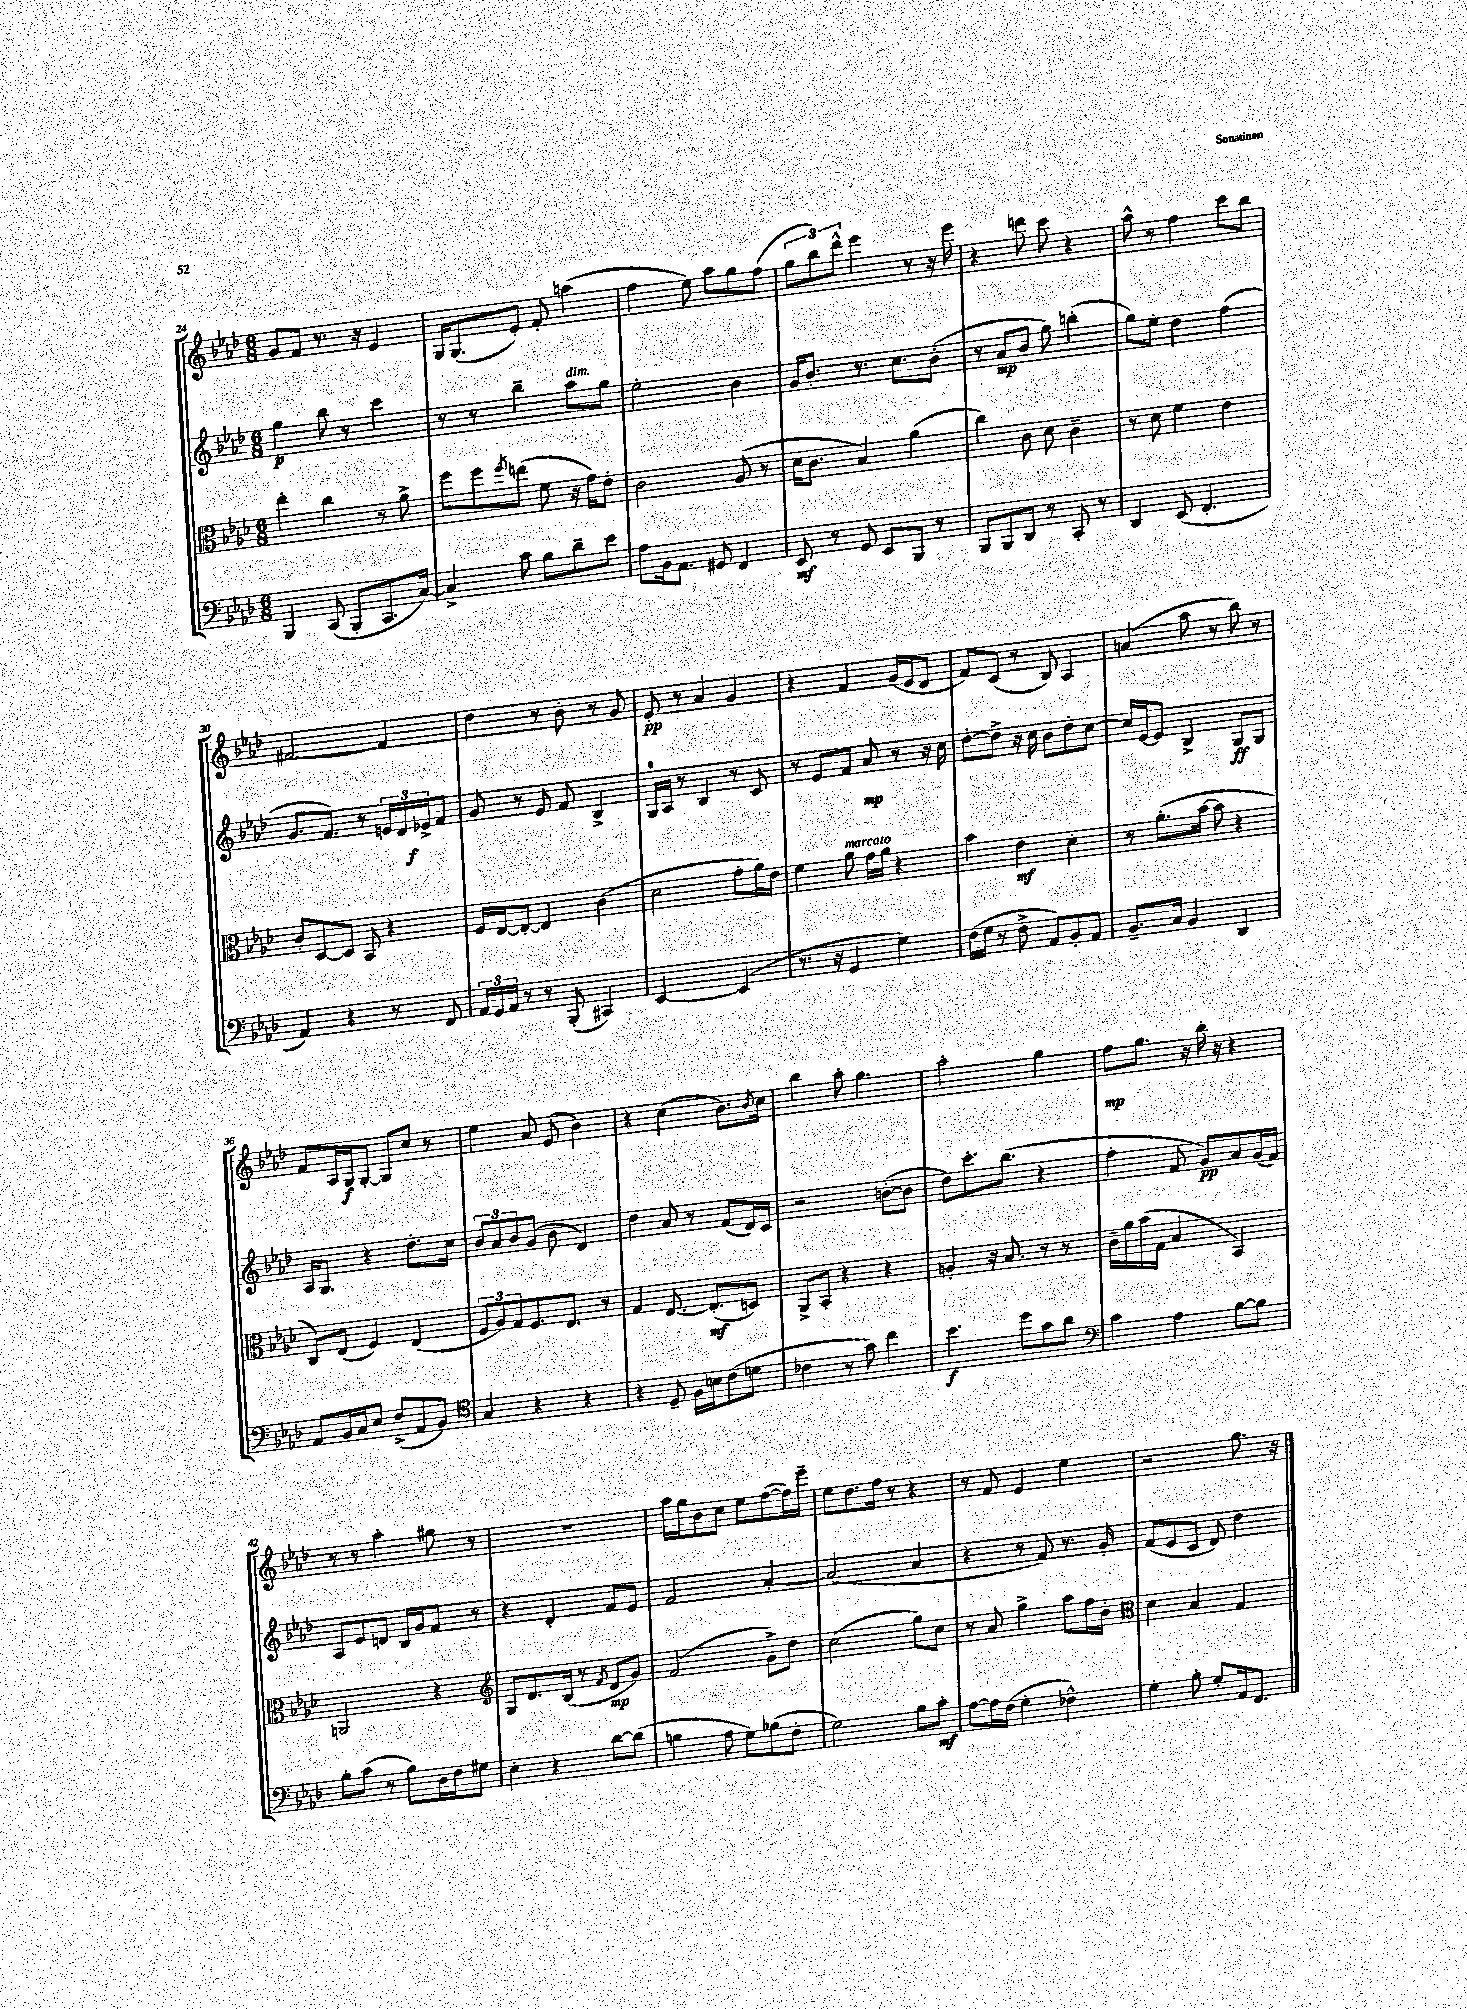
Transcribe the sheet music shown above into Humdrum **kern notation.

**kern	**kern	**kern	**kern
*staff4	*staff3	*staff2	*staff1
*clefF4	*clefC3	*clefG2	*clefG2
*k[b-e-a-d-]	*k[b-e-a-d-]	*k[b-e-a-d-]	*k[b-e-a-d-]
*M6/8	*M6/8	*M6/8	*M6/8
4BBB-/	4ee-'\	4gg\	8g/L
.	.	.	8f/J
(8CC/	4cc\	8bb-\	8.r
8BBB-'/L	.	8r	.
.	.	.	16r
8.CC/	8r	4ccc\	4e-/
.	8a-^\	.	.
[16C/Jk)	.	.	.
=	=	=	=
4C^/]	8ff\L	8r	16G/LK
.	.	.	(8.G/
.	8ff\	8r	.
.	8qff/	.	.
8c\	(8ee\J	4bb-~\	8e-'/J)
8B-\L	8f\	.	8f'/
8d-~\	16r	8aa-\L	(4aa\
.	16g\LK)	.	.
8e-\J	8e-'\J	8gg\J	.
=	=	=	=
8A-\L	2c\	2ee-'\	4ff\
16BB-\k	.	.	.
8.AA-\J	.	.	.
.	.	.	8ee-\)
8GG#/	.	.	8aa-\L
4FF/	(8A-/	4b-\	8gg\
.	8r	.	(8ff\J
=	=	=	=
8EE-/	16d-\LK	16g/LK	12gg\L
.	8.c\J	8.b-'/J	.
.	.	.	12bb-\)
8r	.	.	.
.	.	.	12ddd-^^\J
8GG/	4B-/)	8.r	4eee-\
8EE-/L	.	.	.
.	.	8.cc\L	.
8BBB-/J	(4a-\	.	8r
8r	.	(8b-'\J	16r
.	.	.	16eee-\
=	=	=	=
8BBB-/L	4cc\)	8r	4r
8BBB-/	.	8a-/L	.
8DD-/J	8c\	8b-/J	8ddd\
8r	8d-\	8gg\)	8ccc\
8CC'/	4c~\	(4bb'\	4r
8r	.	.	.
=	=	=	=
4DD-/	8r	8gg\L)	8aa-^^\
.	8d-\	8ee-'\J	8r
(8EE-/	4f\	4dd-\	4ff\
4.FF'/	.	.	.
.	4e-\	(4ff\	8ccc\L
.	.	.	8bb-\J
=	=	=	=
4AA-/)	8c'/L	8.g/L	[2f#/
.	[8D-/	.	.
.	.	8.f/J)	.
4r	8D-/]J	.	.
.	8BB-/	8r	.
8r	4r	24e/LL	4f#/]
.	.	24d-/	.
.	.	24e-^/J	.
8FF/	.	8f/J	.
=	=	=	=
24AA-/LL	16F/LL	8g/	4dd-\
24GG/	.	.	.
.	[16E-/J	.	.
24AA-/JJ	.	.	.
8r	8E-'/_J	8r	.
8r	4E-/]	8e-/	8r
(8BBB-'/	.	8f/	8b-'\
4CC#/)	(4c\	4B-^/	8r
.	.	.	8g/
=	=	=	=
[2EE-/	2d-\	16G/LL	8e-'/
.	.	16A-/JJ	.
.	.	8r	8r
.	.	4B-/	4a-/
(4EE-/]	8g'\L	8r	4g/
.	16a-\L)	8c/	.
.	16e-\JJ	.	.
=	=	=	=
8.r	4f\	8r	4r
.	.	8e-/L	.
16r	.	.	.
4GG/	8a-\	8f/J	4f/
.	16g\LL	8a-/	.
.	16a-\JJ	.	.
4G\)	4r	8r	(16g/LL
.	.	.	16e-/J
.	.	16r	8d-/J
.	.	16cc\	.
=	=	=	=
(16F\LL	4b-\	[8dd-'\L	8f/L)
16G\JJ	.	.	.
8r	.	8dd-^\]J	(8c/J
8F^\	4e-\	16r	8r
.	.	16cc\	.
8AA-/L)	.	8b-\L	8B-/)
8BB-'/	4d-'\	8dd-'\	4A-/
8AA-/J	.	[8cc\J	.
=	=	=	=
8.BB-~/L	8r	16cc/]LL	(4a/
.	.	[16e-/J	.
.	(8.a-'\L	8e-/]J	.
16C/Jk	.	.	.
4BB-/	.	4B-^/	8aa-\
.	[16b-\Jk	.	.
.	8b-\]	.	8r
4DD-/	4r	8G/L	8bb-\)
.	.	8G/J	8r
=	=	=	=
8AA-/L	8C/L)	16A-/LK	8f/L
.	.	8.G/J	.
16BB-/L	(8E-/J	.	16A-/L
16C/J	.	.	16G/J
8E-/J	4F/)	4r	[8G'/J
(8F^/L	.	.	8G/]L
8AA-/	(4E-/	8.dd-'\L	8cc/J
8BB-/J)	.	.	8r
.	.	16cc\Jk	.
=	=	=	=
*clefC4	*	*	*
4G/	12F/L	12b-/L	4ee-\
.	12A-/)	12a-/	.
.	12G/	12b-/	.
4r	8.F/	(8g/J	8a-/
.	.	8b-\	(8e-/
.	8.E-/J	.	.
4r	.	4d-/)	4b-\)
.	8r	.	.
=	=	=	=
4r	4G/	4dd-\	4r
8D-~/	[8.E-/	8a-/	(4cc\
16F\LL	.	8r	.
16B\J	(8.E-'/]L	.	.
(8c\	.	(8f/L	8.b-\L)
8d\J	8D/J)	16d-/L)	.
.	.	.	8qb-/
.	.	16c/JJ	16cc\Jk
=	=	=	=
4c-\	8AA-^/L	2r	4bb-\
.	8BB-'/J	.	.
8r	4r	.	8aa-'\
8g\)	.	.	4.gg\
4cc\	4r	([8b'\L	.
.	.	8b\]J	.
=	=	=	=
4.b-\	4A'/	8dd-\L)	2aa-'\
.	.	8.ccc'\	.
.	16r	.	.
.	8.B-/	(8.bb-\J	.
8dd-\L	.	.	.
8g\	8r	4r	4gg\
8a-\J	8r	.	.
=	=	=	=
*clefF4	*	*	*
4c\	16c~\LL	4ff'\	8ff\L
.	16a-\	.	.
.	(16b-\	.	8.gg\J
.	16G\JJ	.	.
4A-\	4B-/	8f/	.
.	.	.	16r
.	.	8g/L)	16bb-'\
.	.	.	16r
[8B-\L	4BB-/)	8a-/	4r
8B-\]J	.	(16g/L	.
.	.	16f/JJ)	.
=	=	=	=
8B-'\L	2AA/	8A-/L	8r
(8c\J	.	8e-/	8r
8r	.	8d/J	4aa-'\
8B-\L)	.	16B-/LL	.
.	.	16g/J	.
16D-\L	4r	8f/J	8gg#\
16F\J	.	.	.
8G#\J	.	8r	8r
=	=	=	=
*	*clefG2	*	*
4E-'\	8G/L	4r	2.r
.	8.d-/	.	.
4r	.	4d-'/	.
.	(16B-/Jk	.	.
.	8r	.	.
.	8qf/	.	.
[8d-\L	8d-/L	8f/L	.
(8d-\]J	8g/J)	8e-/J	.
=	=	=	=
4B\	(2f/	2f/	16aa-\LL
.	.	.	16gg\J
.	.	.	8b-\
8A-\	.	.	8cc\J
8G\L)	.	.	8ee-\L
(8B-\	8g^\L)	[4a-'/	([8ff\
8F'\J	8dd-\J	.	16ff\]L)
.	.	.	16eee-~\JJ
=	=	=	=
2G\)	(2cc\	(2a-/]	8ee-\L
.	.	.	8.dd-\
.	.	.	16ff\Jk
.	.	.	8r
8B-\L	8gg\L)	4a-/	4r
8c'\J	8cc\J	.	.
=	=	=	=
[8A-\L	8r	4r	8r
16A-\]L	8a-/	.	8f/
(16F\JJ	.	.	.
4G'\	4gg^\	8r	4e-/
.	.	8f/)	.
4F-^^\)	8aa-\L	8.r	4ee-\
.	16ff\L	.	.
.	16b-'\JJ	16g'/	.
=	=	=	=
*	*clefC3	*	*
4G'\	4d-\	(8f/L	2r
.	.	8e-/	.
8B-'\	4B-/	8c/J	.
8G'/L	.	8d-/)	.
16AA-/k	4G/	4dd-\	8.gg\
8.FF/J	.	.	.
.	.	.	16r
==	==	==	==
*-	*-	*-	*-
